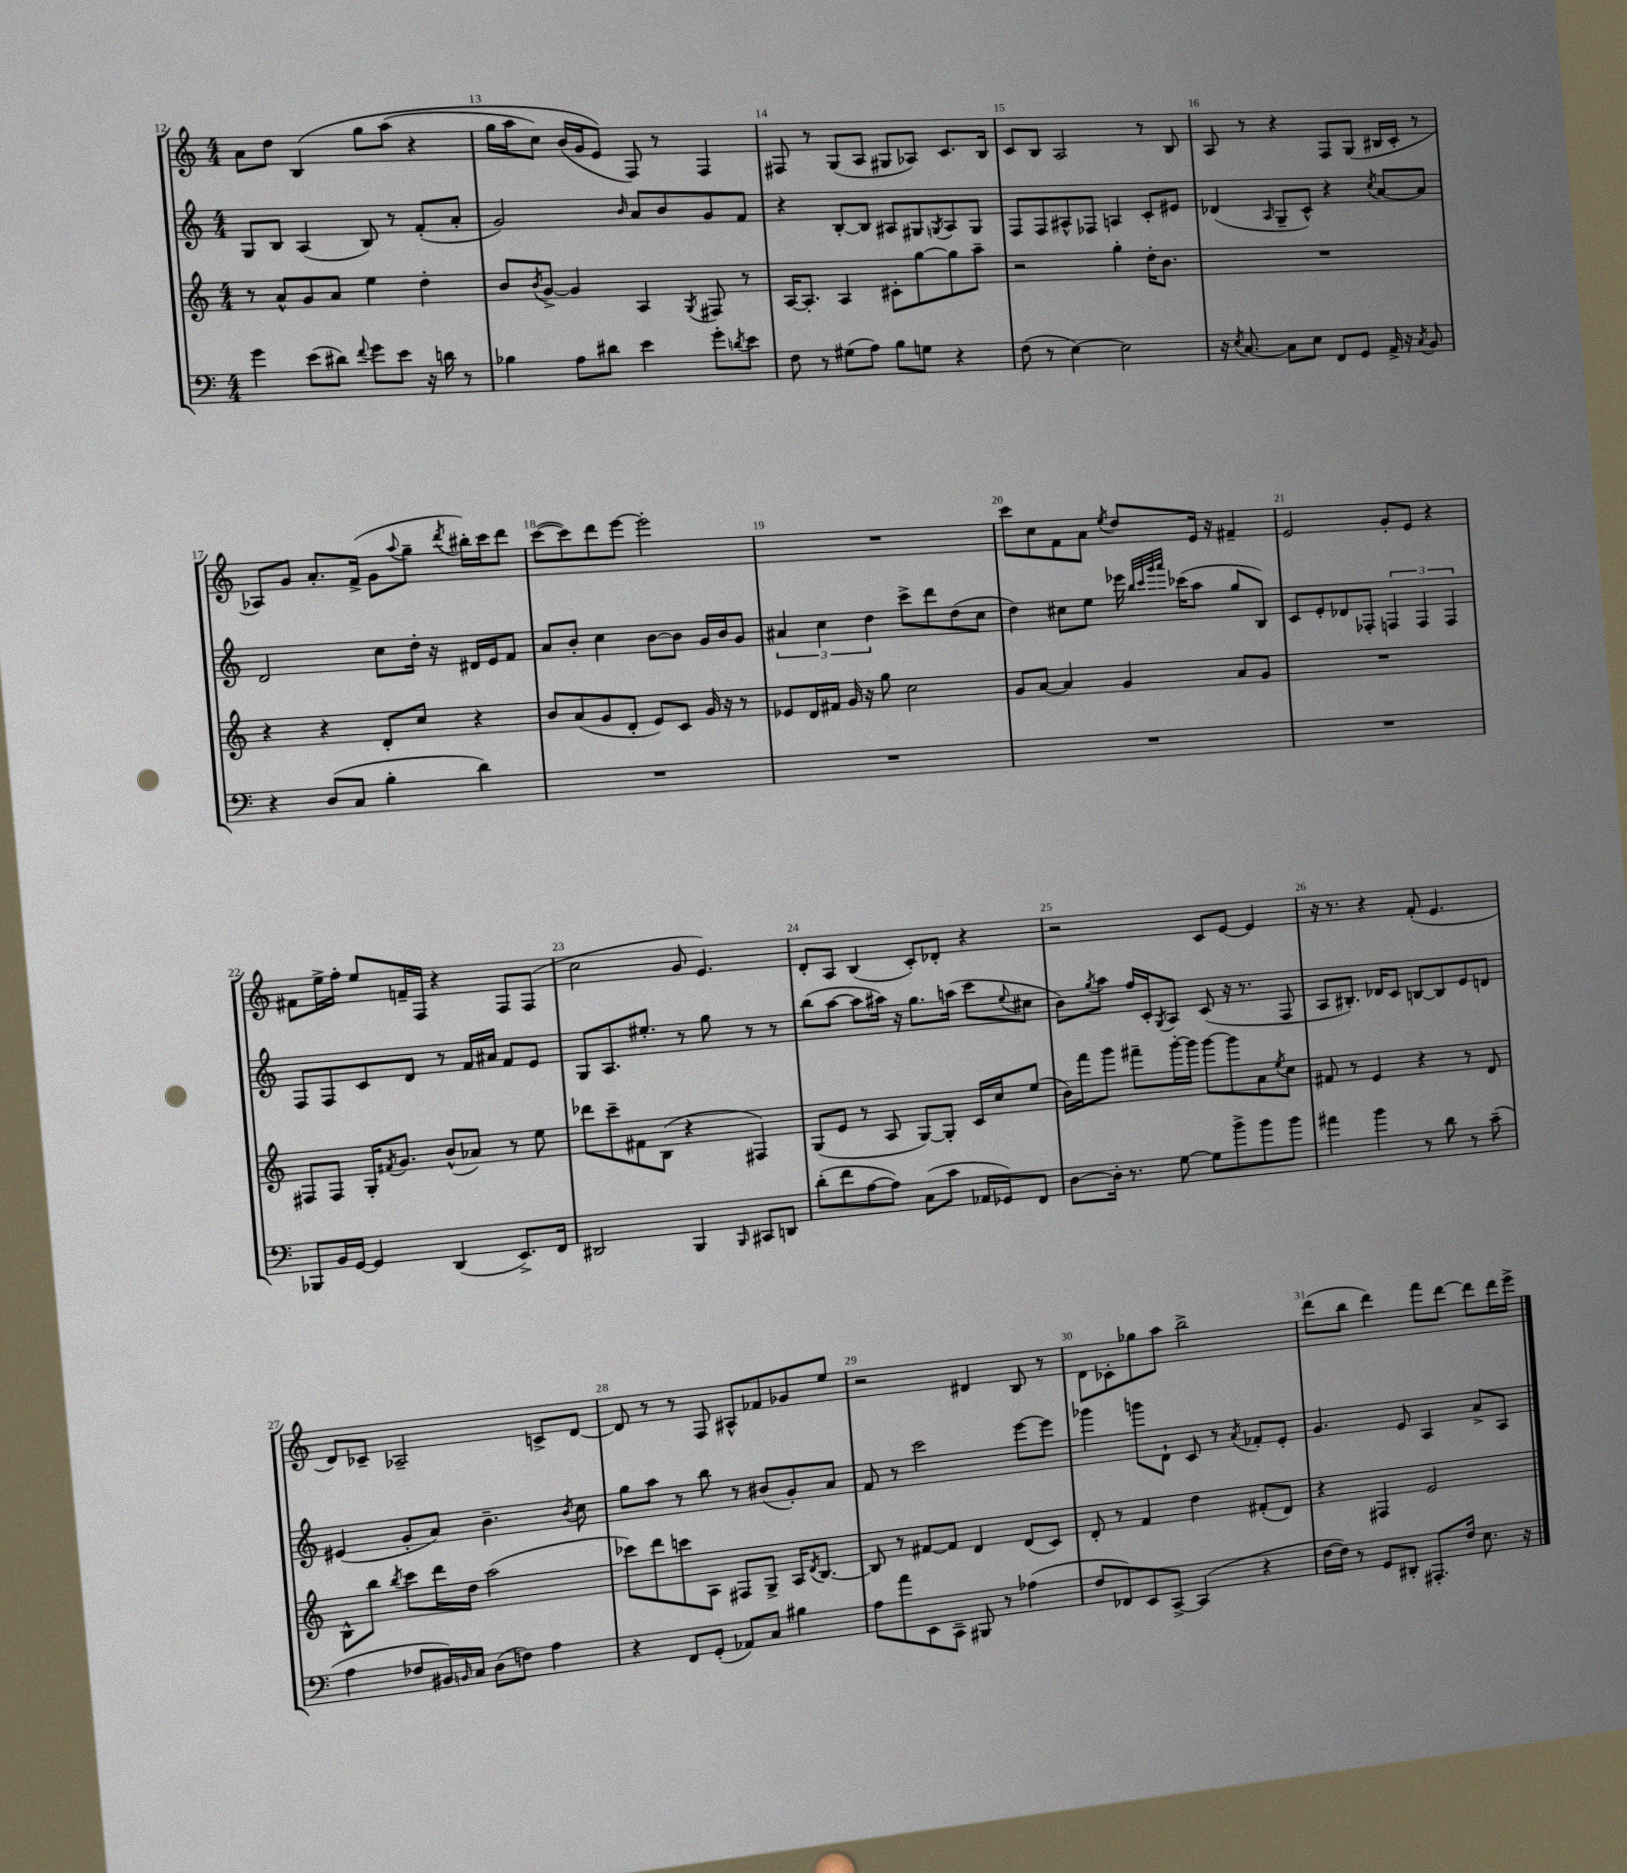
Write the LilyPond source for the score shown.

<<
\new StaffGroup <<
\new Staff = "s0" {
    \clef treble \key c \major \numericTimeSignature \time 4/4
    a'8 d''8 b4\( g''8 a''8( r4 |
    g''16 a''16 c''8) b'16( g'16 e'8\) f8) r8 f4 |
    fis8 r8 g8( a8 gis8 aes8) c'8. b16 |
    c'8 b8 a2 r8 b8 |
    a8 r8 r4 f8 g8( bis16 c'16-. r8 |
    aes8) g'8 a'8.-. f'16->( g'8 \appoggiatura { a''8 } g''8-- \acciaccatura { d'''8 } bis''16-.) c'''16 d'''8 |
    c'''8~( c'''8) d'''8 e'''8~ e'''2-. |
    R1 |
    c'''8 c''8 f'8 a'8 \acciaccatura { e''8 } d''8 e'16 r16 fis'4-- |
    e'2 g'8-. e'8 r4 |
    fis'8 e''16-> f''16-. e''8 f'16-- f16 r4 f8 f8( |
    c''2 g'8 e'4.) |
    d'8-. a8 b4( c'8-.) des'8-. r4 |
    r2 c'8 e'8~ e'4 |
    r16 r8. r4 f'8-.( e'4. |
    d'8) ces'8-- aes2-- c'8-> d'8~ |
    d'8 r8 r8 f8 ais8-^ fes'8 ges'8 e''8 |
    r2 dis'4 b8 r8 |
    d'8 ces'8-. ges''8 a''8 b''2-> |
    d'''8( b''8 d'''4) f'''8 d'''8~ d'''8 d'''16 e'''16-> \bar "|." |
}
\new Staff = "s1" {
    \clef treble \key c \major \numericTimeSignature \time 4/4
    g8 b8 a4( b8) r8 f'8-.( a'8-. |
    g'2) \grace { b'16 } a'8 b'8 g'8 f'8 |
    r4 b8~-. b8 ais8 gis8 \acciaccatura { g8 } ais8 g8 |
    f8 f8 ais8-^ fes8 a4 c'8-. eis'8 |
    des'4( \grace { a16 } g8-- c'8-^) r4 \acciaccatura { c''8 } a'8~ a'8 |
    d'2 c''8 d''16-. r16 dis'16 e'16 f'8 |
    a'8 b'8-. c''4 b'8~ b'8 g'16 b'16 g'8 |
    \tuplet 3/2 { ais'4 c''4 d''4 } c'''8-> d'''8 d''8( c''8 |
    d''4) cis''8 e''8 ees'''16 \grace { b''32 c'''32 g'''32 a'''32 } ces'''16( a''8 g''8 b8) |
    c'8 e'8-. des'8 fes8-. \tuplet 3/2 { f4 f4 f4 } |
    f8 f8 c'8 d'8 r8 f'16 ais'16 f'8 e'8 |
    g8 a8. eis''8.-. r8 g''8 r8 r8 |
    b''8( a''8~ a''8 ais''16) r16 g''8. a''16( c'''8 \appoggiatura { e''8 } cis''8 |
    b'8) \acciaccatura { g''8 } a''8 f''16 c'16-. \acciaccatura { g8 } a8 c'8( r16 r8. f8 |
    a8 bis8.-.) des'16 c'8 b8~ b8 e'8 d'8 |
    eis'4( g'8-. a'8) b'4.-- \acciaccatura { b'8 } c''8 |
    g''8 a''8 r8 b''8 r8 bis'8( g'8-.) a'8 |
    f'8 r8 c'''2 e'''8~ e'''8 |
    ges'''4 g'''8 d'8-! c'8 r8 \acciaccatura { a'8 } fes'8-. e'8-. |
    g'4. e'8 a4 a'8-> a8 \bar "|." |
}
\new Staff = "s2" {
    \clef treble \key c \major \numericTimeSignature \time 4/4
    r8 a'8-^ g'8 a'8 e''4 d''4-. |
    b'8 \acciaccatura { b'8 } g'8~-> g'4 a4 \acciaccatura { g8 } fis8 r8 |
    a16~ a8.-. a4 cis'8-. g''8~ g''8 a''8-- |
    r2 g''4-. d''16-. b'8. |
    R1 |
    r4 r4 d'8-. c''8 r4 |
    b'8 a'8( g'8 d'8-. e'8) c'8 g'16 r16 r8 |
    ees'8 d'16 fis'16 g'16 r16 g''8 c''2 |
    g'8 a'8~ a'4 g'4 a'8 g'8 |
    R1 |
    fis8 fis8 g16-. \acciaccatura { fis'8 } g'8. b'8-^( aes'8) r8 e''8 |
    des'''8 c'''8-- fis'8 b8( r4 fis4) |
    g8( e'8 r8 a8 g8~) g8-. c'16 c''16 e''8( |
    b'16) f'''16 g'''8 fis'''8-- g'''16~-. g'''16 g'''8~ g'''8 a'8 \acciaccatura { e''8 } c''8 |
    fis'8 r8 e'4 r4 r8 d'8 |
    b8-^ b''8 \acciaccatura { b''8 } c'''8 d'''16 d''16 a''2( |
    ces'''8) d'''8 c'''8 a8 fis8 g8-> a16 \acciaccatura { d'8 } b8.~ |
    b8 r8 fis'8~ fis'8 d'4 d'8( c'8) |
    d'8-. r8 f'4 d''4 fis'8-.( d'8) |
    r4 fis4 e'2 \bar "|." |
}
\new Staff = "s3" {
    \clef bass \key c \major \numericTimeSignature \time 4/4
    g'4 e'8( dis'8) \appoggiatura { f'8 } g'8 e'8 r16 d'16 r8 |
    bes4 a8 dis'8 e'4 g'8-. \acciaccatura { d'8 } e'8 |
    f8 r8 gis8( a8) b8 g8 r4 |
    f8( r8 e4~) e2 |
    r16 \acciaccatura { e8 } c8.~ c8 e8 f,8 g,8 a,16-> r16 \acciaccatura { c8 } b,8 |
    r4 d8( c8 b4-. d'4) |
    R1 |
    R1 |
    R1 |
    R1 |
    bes,,8 b,16 g,16~ g,4 d,4( e,8.->) f,16 |
    dis,2 b,,4 \grace { b,,16 } cis,8 d,8 |
    d'8-.( f'8 a8~ a8) c8( c'8 aes,16 ges,16) f,8 |
    d8~ d16-. r8. g8~ g8 b'8-> b'8 b'8 |
    ais'4 b'4 r8 d'8 r8 c'8--( |
    a4 fes8 bis,16) \grace { b,16 } c16 d8( f8) a4 |
    r4 f,8 g,8-.( aes,8) c8 bis4 |
    a8 a'8 e,8 c,8-- bis,,8 r8 aes4( |
    f8 fes,8) e,8 c,8~-> c,4( r4 |
    f16~ f16) r8 g,8 dis,8-. ais,,8.-. f16 e8. r16 \bar "|." |
}
>>
>>
\layout { \context { \Score currentBarNumber = #12 \override BarNumber.break-visibility = ##(#f #t #t) barNumberVisibility = #all-bar-numbers-visible } }
